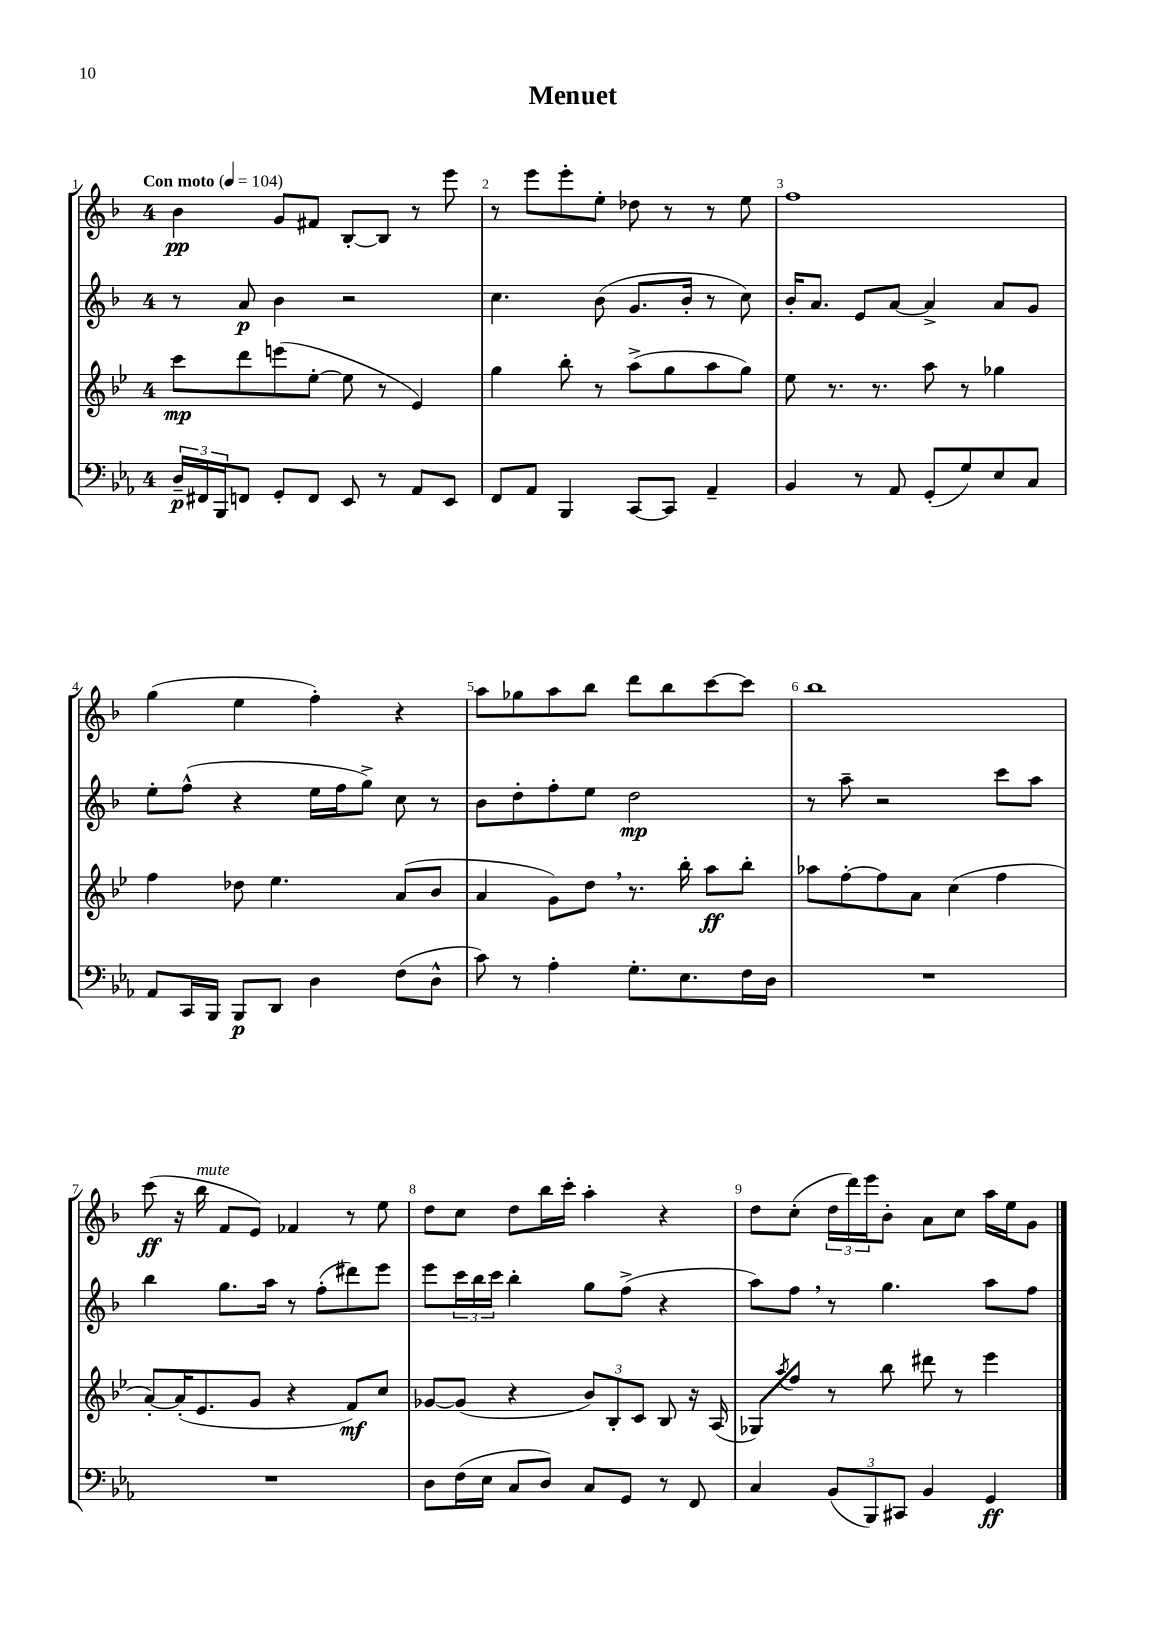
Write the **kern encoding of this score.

**kern	**dynam	**kern	**dynam	**kern	**dynam	**kern	**dynam
*part4	*part4	*part3	*part3	*part2	*part2	*part1	*part1
*staff4	*staff4	*staff3	*staff3	*staff2	*staff2	*staff1	*staff1
*clefF4	*	*clefG2	*	*clefG2	*	*clefG2	*
*k[b-e-a-]	*	*k[b-e-]	*	*k[b-]	*	*k[b-]	*
*M4/4	*	*M4/4	*	*M4/4	*	*M4/4	*
*MM104	*	*MM104	*	*MM104	*	*MM104	*
=1	=1	=1	=1	=1	=1	=1	=1
!	!	!	!	!	!	!LO:TX:a:B:t=Con moto	!
24D~/LL	p	8ccc\L	mp	8r	.	4b-\	pp
24FF#X/	.	.	.	.	.	.	.
24BBB-/J	.	.	.	.	.	.	.
8FFn/J	.	8ddd\	.	8a/	p	.	.
8GG'/L	.	(8eeen\	.	4b-\	.	8g/L	.
8FF/J	.	[8ee-'\J	.	.	.	8f#X/J	.
8EE-/	.	8ee-\]	.	2r	.	[8B-'/L	.
8r	.	8r	.	.	.	8B-/J]	.
8AA-/L	.	4e-/)	.	.	.	8r	.
8EE-/J	.	.	.	.	.	8eee\	.
=2	=2	=2	=2	=2	=2	=2	=2
8FF/L	.	4gg\	.	4.cc\	.	8r	.
8AA-/J	.	.	.	.	.	8eee\L	.
4BBB-/	.	8bb-'\	.	.	.	8eee'\	.
.	.	8r	.	(8b-\	.	8ee'\J	.
[8CC/L	.	(8aa^\L	.	8.g/L	.	8dd-X\	.
8CC/J]	.	8gg\	.	.	.	8r	.
.	.	.	.	16b-'/Jk	.	.	.
4AA-~/	.	8aa\	.	8r	.	8r	.
.	.	8gg\J)	.	8cc\)	.	8ee\	.
=3	=3	=3	=3	=3	=3	=3	=3
4BB-/	.	8ee-\	.	16b-'/KL	.	1ff	.
.	.	.	.	8.a/J	.	.	.
.	.	8.r	.	.	.	.	.
8r	.	.	.	8e/L	.	.	.
.	.	8.r	.	.	.	.	.
8AA-/	.	.	.	[8a/J	.	.	.
(8GG'/L	.	8aa\	.	4a^/]	.	.	.
8G/)	.	8r	.	.	.	.	.
8E-/	.	4gg-X\	.	8a/L	.	.	.
8C/J	.	.	.	8g/J	.	.	.
!!LO:LB:g=z
=4	=4	=4	=4	=4	=4	=4	=4
8AA-/L	.	4ff\	.	8ee'\L	.	(4gg\	.
16CC/L	.	.	.	(8ff^^\J	.	.	.
16BBB-/JJ	.	.	.	.	.	.	.
8BBB-/L	p	8dd-X\	.	4r	.	4ee\	.
8DD/J	.	4.ee-\	.	.	.	.	.
4D\	.	.	.	16ee\LL	.	4ff'\)	.
.	.	.	.	16ff\J	.	.	.
.	.	.	.	8gg^\J)	.	.	.
(8F\L	.	(8a/L	.	8cc\	.	4r	.
8D^^\J	.	8b-/J	.	8r	.	.	.
=5	=5	=5	=5	=5	=5	=5	=5
8c\)	.	4a/	.	8b-\L	.	8aa\L	.
8r	.	.	.	8dd'\	.	8gg-X\	.
4A-'\	.	8g\L)	.	8ff'\	.	8aa\	.
.	.	8dd,\J	.	8ee\J	.	8bb-\J	.
8.G'\L	.	8.r	.	2dd\	mp	8ddd\L	.
.	.	.	.	.	.	8bb-\	.
8.E-\	.	16bb-'\	.	.	.	.	.
.	.	8aa\L	ff	.	.	[8ccc\	.
16F\L	.	8bb-'\J	.	.	.	8ccc\J]	.
16D\JJ	.	.	.	.	.	.	.
=6	=6	=6	=6	=6	=6	=6	=6
1r	.	8aa-X\L	.	8r	.	1bb-	.
.	.	[8ff'\	.	8aa~\	.	.	.
.	.	8ff\]	.	2r	.	.	.
.	.	8a\J	.	.	.	.	.
.	.	(4cc\	.	.	.	.	.
.	.	4ff\	.	8ccc\L	.	.	.
.	.	.	.	8aa\J	.	.	.
!!LO:LB:g=z
=7	=7	=7	=7	=7	=7	=7	=7
1r	.	[8a'/L)	.	4bb-\	.	(8ccc\	ff
.	.	(16a'/K]	.	.	.	16r	.
!	!	!	!	!	!	!LO:TX:a:i:t=mute	!
.	.	8.e-/	.	.	.	16bb-\	.
.	.	.	.	8.gg\L	.	8f/L	.
.	.	8g/J	.	.	.	8e/J)	.
.	.	.	.	16aa\Jk	.	.	.
.	.	4r	.	8r	.	4f-X/	.
.	.	.	.	(8ff'\L	.	.	.
.	.	8f/L)	mf	8ddd#X\)	.	8r	.
.	.	8cc/J	.	8eee\J	.	8ee\	.
=8	=8	=8	=8	=8	=8	=8	=8
8D\L	.	[8g-X/L	.	8eee\L	.	8dd\L	.
(16F\L	.	(8g-/J]	.	24ccc\L	.	8cc\J	.
.	.	.	.	24bb-\	.	.	.
16E-\JJ	.	.	.	.	.	.	.
.	.	.	.	24ccc\JJ	.	.	.
8C/L	.	4r	.	4bb-'\	.	8dd\L	.
8D/J)	.	.	.	.	.	16bb-\L	.
.	.	.	.	.	.	16ccc'\JJ	.
8C/L	.	12b-/L)	.	8gg\L	.	4aa'\	.
.	.	12B-'/	.	.	.	.	.
8GG/J	.	.	.	(8ff^\J	.	.	.
.	.	12c/J	.	.	.	.	.
8r	.	8B-/	.	4r	.	4r	.
8FF/	.	16r	.	.	.	.	.
.	.	(16A/	.	.	.	.	.
=9	=9	=9	=9	=9	=9	=9	=9
4C/	.	8G-X/L)	.	8aa\L)	.	8dd\L	.
.	.	8qaa/	.	.	.	.	.
.	.	8ff/J	.	8ff,\J	.	(8cc'\J	.
(12BB-/L	.	8r	.	8r	.	24dd\LL	.
.	.	.	.	.	.	24ddd\)	.
12BBB-/)	.	.	.	.	.	24eee\J	.
.	.	8bb-\	.	4.gg\	.	8b-'\J	.
12CC#X/J	.	.	.	.	.	.	.
4BB-/	.	8ddd#X\	.	.	.	8a\L	.
.	.	8r	.	.	.	8cc\J	.
4GG/	ff	4eee-\	.	8aa\L	.	16aa\LL	.
.	.	.	.	.	.	16ee\J	.
.	.	.	.	8ff\J	.	8g\J	.
==	==	==	==	==	==	==	==
*-	*-	*-	*-	*-	*-	*-	*-
